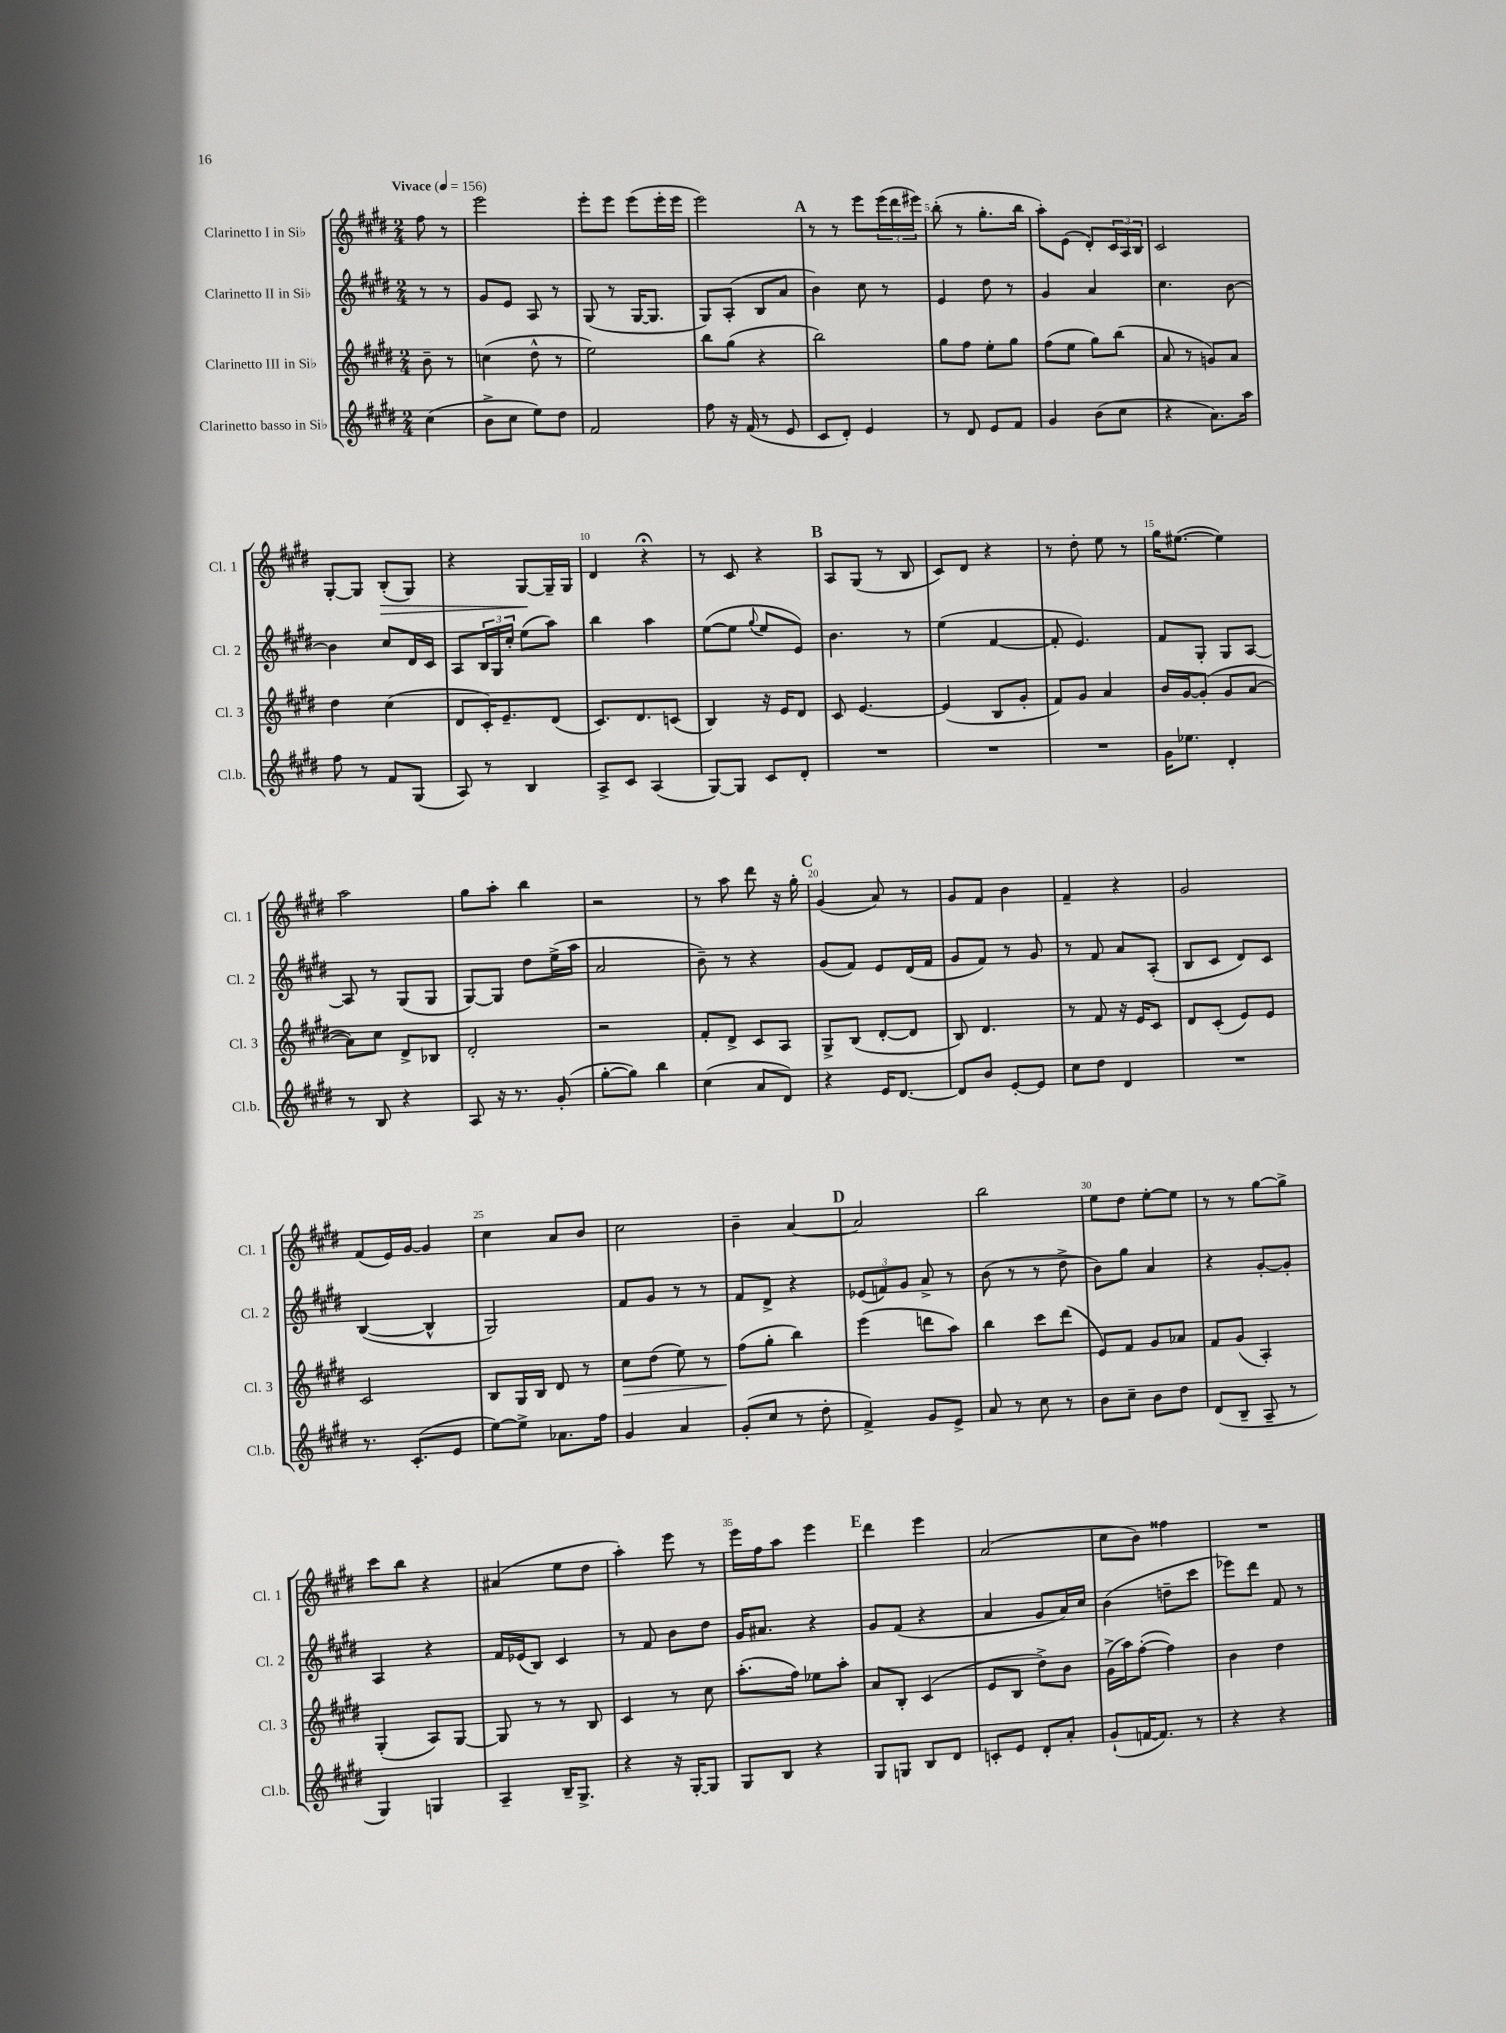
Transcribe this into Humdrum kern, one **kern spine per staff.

**kern	**kern	**dynam	**kern	**kern	**dynam
*part4	*part3	*part3	*part2	*part1	*part1
*staff4	*staff3	*staff3	*staff2	*staff1	*staff1
*I"Clarinetto basso in Si♭	*I"Clarinetto III in Si♭	*	*I"Clarinetto II in Si♭	*I"Clarinetto I in Si♭	*
*I'Cl.b.	*I'Cl. 3	*	*I'Cl. 2	*I'Cl. 1	*
*clefG2	*clefG2	*	*clefG2	*clefG2	*
*k[f#c#g#d#]	*k[f#c#g#d#]	*	*k[f#c#g#d#]	*k[f#c#g#d#]	*
*M2/4	*M2/4	*	*M2/4	*M2/4	*
*MM156	*MM156	*	*MM156	*MM156	*
=	=	=	=	=	=
!	!	!	!	!LO:TX:a:B:t=Vivace	!
(4cc#\	8b~\	.	8r	8ff#\	.
.	8r	.	8r	8r	.
=1	=1	=1	=1	=1	=1
8b^\L	(4ccn\	.	8g#/L	2eee\	.
8cc#\J	.	.	8e/J	.	.
8ee\L)	8dd#^^\	.	8A/	.	.
8dd#\J	8r	.	8r	.	.
=2	=2	=2	=2	=2	=2
2f#/	2ee\)	.	(8G#/	8eee'\L	.
.	.	.	8r	8eee\J	.
.	.	.	[16G#/KL	(8eee\L	.
.	.	.	8.G#/J]	.	.
.	.	.	.	16eee'\L	.
.	.	.	.	16eee\JJ	.
=3	=3	=3	=3	=3	=3
8ff#\	8bb\L	.	8G#/L)	2eee\)	.
16r	(8gg#\J	.	(8A'/J	.	.
(16f#/	.	.	.	.	.
8r	4r	.	8B/L	.	.
8e/	.	.	8a/J	.	.
!!LO:REH:place=s1:t=A
=4	=4	=4	=4	=4	=4
8c#/L	2bb\)	.	4b\)	8r	.
8d#'/J)	.	.	.	8r	.
4e/	.	.	8cc#\	8eee\L	.
.	.	.	8r	(24eee\L	.
.	.	.	.	24ddd#\	.
.	.	.	.	24eee#X\JJ)	.
=5	=5	=5	=5	=5	=5
8r	8gg#\L	.	4e/	(8bb'\	.
8d#/	8ff#\J	.	.	8r	.
8e/L	8ee'\L	.	8dd#\	8.gg#'\L	.
8f#/J	8gg#\J	.	8r	.	.
.	.	.	.	16bb\Jk	.
=6	=6	=6	=6	=6	=6
4g#/	(8ff#\L	.	4g#/	8aa'\L)	.
.	8ee\J	.	.	(8e\J	.
(8b\L	8gg#\L)	.	4a/	8d#'/L)	.
8cc#\J	(8bb\J	.	.	24c#/L	.
.	.	.	.	24A/	.
.	.	.	.	24B/JJ	.
=7	=7	=7	=7	=7	=7
4r	8a/	.	4.cc#\	2c#/	.
.	8r	.	.	.	.
8.a\L)	8gn/L)	.	.	.	.
.	8a/J	.	[8b\	.	.
16aa\Jk	.	.	.	.	.
!!LO:LB:g=z
=8	=8	=8	=8	=8	=8
8ff#\	4dd#\	.	4b\]	[8G#'/L	.
8r	.	.	.	8G#/J]	.
!	!	!	!	!	!LO:HP:b
8f#/L	(4cc#\	.	8cc#/L	(8B'/L	>
(8G#/J	.	.	16d#/L	8G#/J)	.
.	.	.	16c#/JJ	.	.
=9	=9	=9	=9	=9	=9
8A/)	8d#/L	.	8A/L	4r	.
8r	16c#'/K)	.	24B/L	.	.
.	.	.	24G#/	.	.
.	8.e~/	.	.	.	.
.	.	.	24cc#'/JJ	.	.
4B/	.	.	(8ee\L	[8G#/L	.
.	(8d#/J	.	8aa\J)	16G#~/L]	]
.	.	.	.	16G#/JJ	.
=10	=10	=10	=10	=10	=10
8A^/L	8.c#/L)	.	4bb\	4d#/	.
8c#/J	.	.	.	.	.
.	8.d#/	.	.	.	.
(4A/	.	.	4aa\	4r;<	.
.	(8cn/J	.	.	.	.
=11	=11	=11	=11	=11	=11
[8G#/L)	4B/)	.	([8ee\L	8r	.
8G#/J]	.	.	8ee\J]	8c#/	.
.	.	.	8qqgg#/	.	.
8c#/L	16r	.	8ee/L	4r	.
.	16e/KL	.	.	.	.
8d#'/J	8d#/J	.	8e/J)	.	.
!!LO:REH:place=s1:t=B
=12	=12	=12	=12	=12	=12
2r	8c#/	.	4.b\	8A/L	.
.	[4.e/	.	.	(8G#/J	.
.	.	.	.	8r	.
.	.	.	8r	8B/	.
=13	=13	=13	=13	=13	=13
2r	(4e/]	.	(4ee\	8c#/L)	.
.	.	.	.	8d#/J	.
.	8B/L	.	[4f#/	4r	.
.	8g#'/J	.	.	.	.
=14	=14	=14	=14	=14	=14
2r	8f#/L)	.	8f#'/]	8r	.
.	8g#/J	.	4.e/)	8dd#'\	.
.	4a/	.	.	8ee\	.
.	.	.	.	8r	.
=15	=15	=15	=15	=15	=15
16g#\KL	16b/LL	.	8f#/L	16gg#\KL	.
8.ee-X\J	[16g#/J	.	.	([8.ee#X\J	.
.	(8g#'/J]	.	8G#'/J	.	.
4d#'/	8g#/L	.	8G#/L	4ee#\])	.
.	[8a/J	.	[8A/J	.	.
!!LO:LB:g=z
=16	=16	=16	=16	=16	=16
8r	8a\L])	.	8A/]	2aa\	.
8B/	8cc#\J	.	8r	.	.
4r	8d#^/L	.	(8G#/L	.	.
.	8B-X/J	.	8G#/J	.	.
=17	=17	=17	=17	=17	=17
8A/	2d#'/	.	[8G#/L)	8gg#\L	.
16r	.	.	8G#/J]	8aa'\J	.
8.r	.	.	.	.	.
.	.	.	8dd#\L	4bb\	.
(8g#'/	.	.	(16ee^\L	.	.
.	.	.	16aa\JJ	.	.
=18	=18	=18	=18	=18	=18
[8gg#'\L	2r	.	2a/	2r	.
8gg#\J])	.	.	.	.	.
4bb\	.	.	.	.	.
=19	=19	=19	=19	=19	=19
(4cc#\	8f#'/L	.	8b~\)	8r	.
.	8d#^/J	.	8r	8aa\	.
8a/L	8c#/L	.	4r	8ddd#\	.
8d#/J)	8A/J	.	.	16r	.
.	.	.	.	16gg#'\	.
!!LO:REH:place=s1:t=C
=20	=20	=20	=20	=20	=20
4r	8G#^/L	.	(8g#/L	(4g#/	.
.	(8B/J	.	8f#/J)	.	.
16e/KL	[8d#'/L	.	8e/L	8a/)	.
[8.d#/J	.	.	.	.	.
.	8d#/J]	.	(16d#/L	8r	.
.	.	.	16f#/JJ	.	.
=21	=21	=21	=21	=21	=21
8d#/L]	8B/)	.	8g#/L	8g#/L	.
8b/J	4.d#/	.	8f#/J)	8f#/J	.
[8e'/L	.	.	8r	4b\	.
8e/J]	.	.	8g#/	.	.
=22	=22	=22	=22	=22	=22
8cc#\L	8r	.	8r	4f#~/	.
8dd#\J	8f#/	.	8f#/	.	.
4d#/	16r	.	8a/L	4r	.
.	16e/KL	.	.	.	.
.	8c#/J	.	(8A'/J	.	.
=23	=23	=23	=23	=23	=23
2r	8d#/L	.	8B/L	2g#/	.
.	(8c#'/J	.	8c#/J	.	.
.	8e/L)	.	8d#/L)	.	.
.	8e/J	.	8c#/J	.	.
!!LO:LB:g=z
=24	=24	=24	=24	=24	=24
8.r	2c#/	.	([4B/	(8f#/L	.
.	.	.	.	16e/L)	.
(8.c#'/L	.	.	.	[16g#/JJ	.
.	.	.	4B^^/]	4g#/]	.
8e/J	.	.	.	.	.
=25	=25	=25	=25	=25	=25
[8ee\L)	8B/L	.	2G#/)	4cc#\	.
8ee^\J]	16G#/L	.	.	.	.
.	16B/JJ	.	.	.	.
8.a-X\L	8d#/	.	.	8a/L	.
.	8r	.	.	8b/J	.
16ff#\Jk	.	.	.	.	.
=26	=26	=26	=26	=26	=26
!	!	!LO:HP:b	!	!	!
4g#/	8cc#\L	>	8f#/L	2cc#\	.
.	(8dd#\J	.	8g#/J	.	.
4a/	8ee\)	.	8r	.	.
.	8r	.	8r	.	.
=27	=27	=27	=27	=27	=27
(8g#'/L	(8ff#\L	.	8f#/L	4b~\	.
8cc#/J	8gg#'\J	]	8d#^/J	.	.
8r	4bb\)	.	4r	[4a/	.
8dd#'\	.	.	.	.	.
!!LO:REH:place=s1:t=D
=28	=28	=28	=28	=28	=28
4f#^/)	(4eee\	.	(12e-X/L	2a/]	.
.	.	.	12fn/)	.	.
.	.	.	12g#/J	.	.
8g#/L	8dddn\L	.	8a^/	.	.
8e^/J	8aa\J)	.	8r	.	.
=29	=29	=29	=29	=29	=29
8a/	4bb\	.	(8b\	2bb\	.
8r	.	.	8r	.	.
8cc#\	8ccc#\L	.	8r	.	.
8r	(8ddd#\J	.	8dd#^\	.	.
=30	=30	=30	=30	=30	=30
8b\L	8e/L)	.	8b\L)	8ee\L	.
8cc#~\J	8f#/J	.	8gg#\J	8dd#\J	.
8b\L	8g#/L	.	4a/	[8ee'\L	.
8dd#\J	8a-X/J	.	.	8ee\J]	.
=31	=31	=31	=31	=31	=31
(8d#/L	8f#/L	.	4r	8r	.
8B~/J	(8g#/J	.	.	8r	.
8A~/	4A'/)	.	[8g#'/L	[8gg#\L	.
8r	.	.	8g#'/J]	8gg#^\J]	.
!!LO:LB:g=z
=32	=32	=32	=32	=32	=32
4G#/)	(4G#'/	.	4A/	8ccc#\L	.
.	.	.	.	8bb\J	.
4Gn/	8A/L)	.	4r	4r	.
.	[8G#/J	.	.	.	.
=33	=33	=33	=33	=33	=33
4A~/	8G#/]	.	16f#/LL	(4a#X/	.
.	.	.	(16e-X/J	.	.
.	8r	.	8B/J)	.	.
16B~/KL	8r	.	4c#/	8ee\L	.
8.G#^/J	.	.	.	.	.
.	8B/	.	.	8dd#\J	.
=34	=34	=34	=34	=34	=34
4r	4c#/	.	8r	4aa'\)	.
.	.	.	8f#/	.	.
16r	8r	.	8b\L	8eee\	.
[16G#'/KL	.	.	.	.	.
8G#/J]	8cc#\	.	8dd#\J	8r	.
=35	=35	=35	=35	=35	=35
8G#/L	(8.aa'\L	.	16g#/KL	16eee\LL	.
.	.	.	8.a#X/J	16ff#\J	.
8B/J	.	.	.	8aa\J	.
.	16ff#\Jk)	.	.	.	.
4r	8ee-X\L	.	4r	4eee\	.
.	8aa'\J	.	.	.	.
!!LO:REH:place=s1:t=E
=36	=36	=36	=36	=36	=36
8G#/L	8a/L	.	8g#/L	4ddd#\	.
8Gn/J	8B'/J	.	(8f#/J	.	.
8B/L	(4c#/	.	4r	4eee\	.
8d#/J	.	.	.	.	.
=37	=37	=37	=37	=37	=37
8cn'/L	8e/L	.	4a/	(2a/	.
8e/J	8B/J	.	.	.	.
8d#'/L	8dd#^\L)	.	8g#/L	.	.
8a'/J	8b\J	.	16a/L)	.	.
.	.	.	16cc#/JJ	.	.
=38	=38	=38	=38	=38	=38
(8g#`/L	(16g#^\LL	.	(4b\	8cc#\L	.
.	16aa\J)	.	.	.	.
[16fn/K	([8ff#'\J	.	.	8b\J)	.
8.f/J])	.	.	.	.	.
.	4ff#\])	.	8ddn~\L	4ff##X\	.
8r	.	.	8ccc#\J	.	.
=39	=39	=39	=39	=39	=39
4r	4b\	.	8eee-X\L)	2r	.
.	.	.	8ddd#\J	.	.
4r	4dd#\	.	8f#/	.	.
.	.	.	8r	.	.
==	==	==	==	==	==
*-	*-	*-	*-	*-	*-
